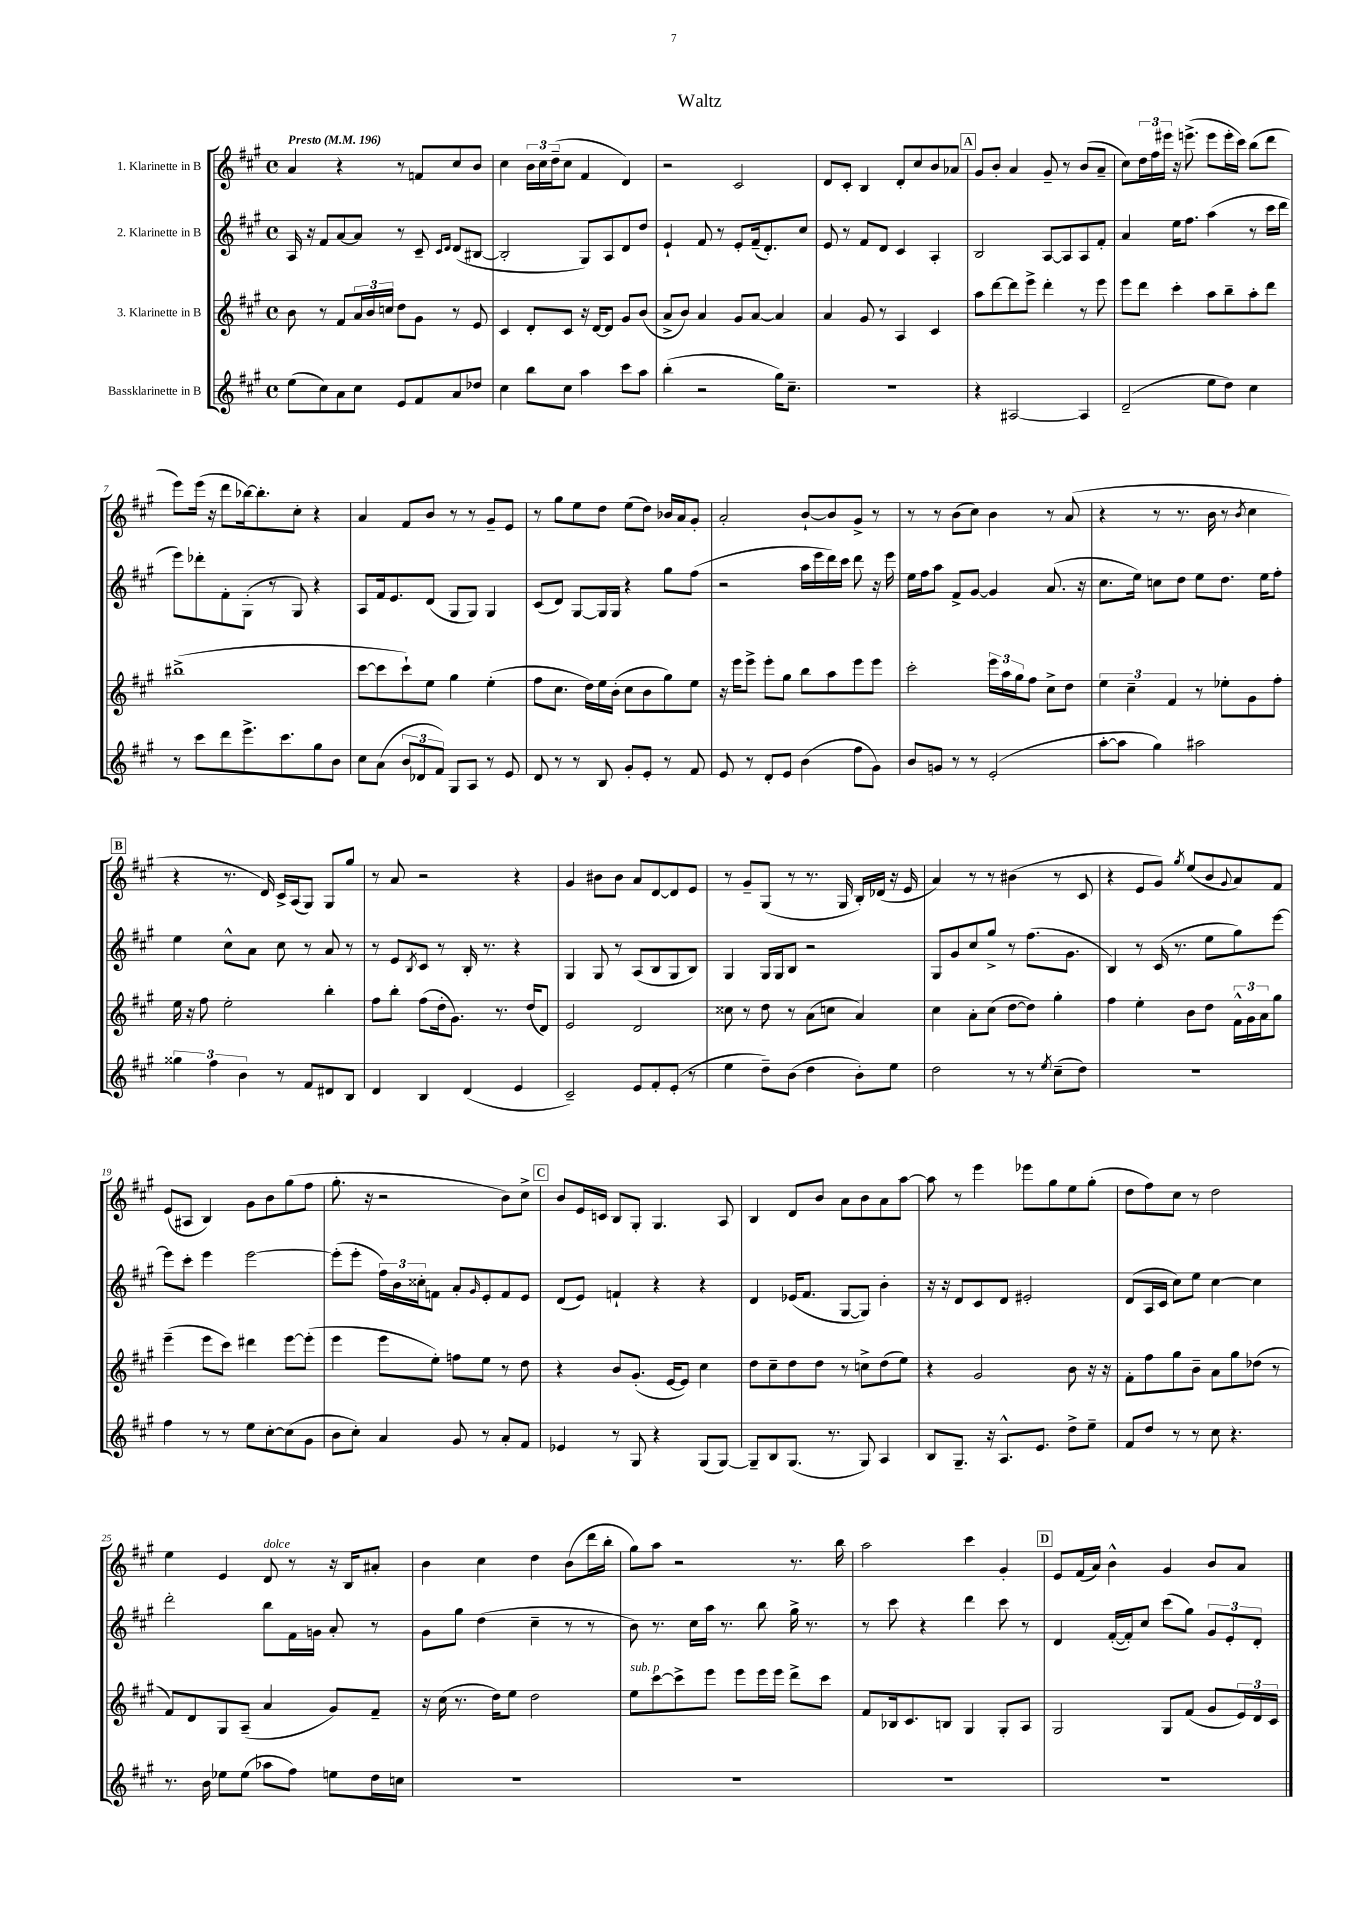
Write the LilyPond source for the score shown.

\header { title = "Waltz" }
<<
\new StaffGroup <<
\new Staff = "s0" \with { instrumentName = "1. Klarinette in B" } {
    \clef treble \key a \major \defaultTimeSignature \time 4/4 \tempo "Presto" 4 = 196
    a'4 r4 r8 f'8 cis''8 b'8 |
    cis''4 \tuplet 3/2 { b'16 cis''16 d''16--( } cis''8 fis'4 d'4) |
    r2 cis'2 |
    d'8 cis'8-. b4 d'8-. cis''8 b'8 aes'8 |
    \mark \markup { \box "A" } gis'8 b'8-. a'4 gis'8-- r8 b'8( a'8-- |
    cis''8) \tuplet 3/2 { d''16 fis''16 eis'''16 } r16 e'''8.->( e'''8 e'''16-. cis'''16) b''8( d'''8 |
    e'''8) e'''16( r16 d'''8 bes''16~) bes''8.-. cis''8-. r4 |
    a'4 fis'8 b'8 r8 r8 gis'8-- e'8 |
    r8 gis''8 e''8 d''8 e''8( d''8) bes'16 a'16 gis'8-. |
    a'2-. b'8~-! b'8 gis'8-> r8 |
    r8 r8 b'8( cis''8) b'4 r8 a'8( |
    r4 r8 r8. b'16 r8 \acciaccatura { b'8 } cis''4 |
    \mark \markup { \box "B" } r4 r8. d'16) cis'16-> a16( gis8) gis8 gis''8 |
    r8 a'8 r2 r4 |
    gis'4 bis'8 bis'8 a'8 d'8~ d'8 e'8 |
    r8 gis'8-- gis8( r8 r8. gis16 b16-.) des'16( r16 e'16 |
    a'4) r8 r8 bis'4( r8 cis'8 |
    r4 e'8 gis'8) \acciaccatura { gis''8 } e''8( b'8 \appoggiatura { gis'8 } a'8) fis'8 |
    e'8( ais8 b4) gis'8 b'8 gis''8( fis''8 |
    gis''8.-. r16 r2 b'8) cis''8-> |
    \mark \markup { \box "C" } b'8 e'16 c'16 b8 gis8-. gis4. a8 |
    b4 d'8 b'8 a'8 b'8 a'8 a''8~ |
    a''8 r8 e'''4 ees'''8 gis''8 e''8 gis''8-.( |
    d''8 fis''8) cis''8 r8 d''2 |
    e''4 e'4 d'8^\markup { \italic "dolce" } r8 r16 b16 ais'8-. |
    b'4 cis''4 d''4 b'8( d'''16 b''16-. |
    gis''8) a''8 r2 r8. b''16 |
    a''2 cis'''4 gis'4-. |
    \mark \markup { \box "D" } e'8 fis'16( a'16) b'4-^ gis'4 b'8 a'8 \bar "|." |
}
\new Staff = "s1" \with { instrumentName = "2. Klarinette in B" } {
    \clef treble \key a \major \defaultTimeSignature \time 4/4
    a16 r16 fis'8 a'8~ a'8 r8 cis'8-- \grace { cis'16 d'16 } d'8( bis8~ |
    bis2-. gis8) a8 d'8 d''8 |
    e'4-! fis'8 r8 e'8-. fis'16--( d'8.-.) cis''8 |
    e'8 r8 fis'8 d'8 cis'4 a4-. |
    \mark \markup { \box "A" } b2 a8~ a8 a8 fis'8-. |
    a'4 e''16 fis''8. a''4( r8 cis'''16 d'''16 |
    e'''8) des'''8-. fis'8-. gis8-.( r8 gis8) r4 |
    a8 fis'16 e'8. d'8( gis8 gis8) gis4 |
    cis'8( d'8) gis8~ gis16 gis16 r4 gis''8 fis''8( |
    r2 a''16 e'''16 d'''16) cis'''16 d'''8 r16 e'''16 |
    e''16 fis''16 a''8 fis'8-> gis'8~ gis'4 a'8.( r16 |
    cis''8. e''16) c''8 d''8 e''8 d''8. e''16 fis''8-. |
    \mark \markup { \box "B" } e''4 cis''8-^ a'8 cis''8 r8 a'8 r8 |
    r8 e'8 \acciaccatura { b8 } cis'8 r8 b16-. r8. r4 |
    gis4 gis8 r8 a8( b8 gis8 b8) |
    gis4 gis16 gis16 b8 r2 |
    gis8 gis'8 cis''8 gis''8-> r8 fis''8.( gis'8. |
    b4) r8 cis'16( r8. e''8 gis''8) e'''8~ |
    e'''8 cis'''8-. e'''4 e'''2~ |
    e'''8-.( e'''8-. \tuplet 3/2 { fis''16) b'16 cisis''16-. } f'8 a'8-. \grace { gis'16 } e'8-. f'8 e'8 |
    \mark \markup { \box "C" } d'8( e'8) f'4-! r4 r4 |
    d'4 ees'16( fis'8. gis8~ gis8) b'4-. |
    r16 r16 d'8 cis'8 d'8 eis'2-. |
    d'8( a16 cis'16 cis''8) e''8 cis''4~ cis''4 |
    d'''2-. b''8 fis'16 g'16 a'8-. r8 |
    gis'8 gis''8 d''4( cis''4-- r8 r8 |
    b'8) r8. cis''16 a''16 r8. b''8 gis''16-> r8. |
    r8 cis'''8 r4 d'''4 cis'''8 r8 |
    \mark \markup { \box "D" } d'4 fis'16~-.( fis'16-.) cis''8 cis'''8( gis''8) \tuplet 3/2 { gis'8 e'8-. d'8-. } \bar "|." |
}
\new Staff = "s2" \with { instrumentName = "3. Klarinette in B" } {
    \clef treble \key a \major \defaultTimeSignature \time 4/4
    b'8 r8 fis'8 \tuplet 3/2 { a'16 b'16 c''16 } d''8 gis'8 r8 e'8 |
    cis'4 d'8-. cis'8 r16 d'16~ d'8 gis'8 b'8( |
    a'8-> b'8) a'4 gis'8 a'8~ a'4 |
    a'4 gis'8 r8 a4 cis'4 |
    \mark \markup { \box "A" } a''8 d'''8~ d'''8 e'''8-> d'''4-. r8 e'''8 |
    e'''8 d'''8 cis'''4-. a''8 b''8-- a''8-. d'''8 |
    bis''1->( |
    cis'''8~ cis'''8 cis'''8-!) e''8 gis''4 e''4-.( |
    fis''8 cis''8. d''16) e''16 b'16-.( cis''8 b'8 gis''8) e''8 |
    r16 e'''16 e'''8-> e'''8-. gis''8 b''8 a''8 e'''8 e'''8 |
    cis'''2-. \tuplet 3/2 { e'''16 a''16 gis''16 } fis''8 cis''8-> d''8 |
    \tuplet 3/2 { e''4 cis''4-- fis'4 } r8 ees''8-. gis'8 fis''8-. |
    \mark \markup { \box "B" } e''16 r16 fis''8 e''2-. b''4-. |
    fis''8 b''8-. fis''8( d''16-. gis'8.) r8. d''16( d'8) |
    e'2 d'2 |
    cisis''8 r8 d''8 r8 a'8( c''8 a'4) |
    cis''4 a'8-. cis''8( d''8~ d''8) gis''4-. |
    fis''4 e''4-. b'8 d''8 \tuplet 3/2 { fis'16-^ gis'16 a'16 } gis''8 |
    e'''4--( e'''8 cis'''8) dis'''4 e'''8~ e'''8-.( |
    e'''4 e'''8 e''8-.) f''8 e''8 r8 d''8 |
    \mark \markup { \box "C" } r4 b'8 gis'8.-.( e'16~ e'8) cis''4 |
    d''8 cis''8-- d''8 d''8 r8 c''8-> d''8( e''8) |
    r4 gis'2 b'8 r16 r16 |
    fis'8-. fis''8 gis''8 b'8-- a'8 gis''8 des''8( r8 |
    fis'8) d'8 gis8 a8--( a'4 gis'8) fis'8-- |
    r16 cis''16( r8. d''16) e''8 d''2 |
    e''8^\markup { \italic "sub. p" } cis'''8~ cis'''8-> e'''8 e'''8 e'''16 e'''16 d'''8-> cis'''8 |
    fis'8 bes16 cis'8. b8 gis4 gis8-. a8 |
    \mark \markup { \box "D" } gis2 gis8 fis'8( gis'8 \tuplet 3/2 { e'16) d'16 cis'16 } \bar "|." |
}
\new Staff = "s3" \with { instrumentName = "Bassklarinette in B" } {
    \clef treble \key a \major \defaultTimeSignature \time 4/4
    e''8( cis''8) a'8 cis''8 e'8 fis'8 a'8 des''8 |
    cis''4 b''8 cis''8 a''4 cis'''8 a''8 |
    b''4-.( r2 gis''16) cis''8.-- |
    R1 |
    \mark \markup { \box "A" } r4 ais2~ ais4 |
    d'2--( e''8 d''8) cis''4 |
    r8 cis'''8 d'''8 e'''8.-> cis'''8. gis''8 b'8 |
    cis''8 a'8( \tuplet 3/2 { b'8 des'8 fis'8) } gis8 a8 r8 e'8 |
    d'8 r8 r8 b8 gis'8-. e'8-. r8 fis'8 |
    e'8 r8 d'8-. e'8 b'4( fis''8 gis'8) |
    b'8 g'8 r8 r8 e'2-.( |
    a''8~-. a''8 gis''4) ais''2 |
    \mark \markup { \box "B" } \tuplet 3/2 { gisis''4 fis''4 b'4 } r8 fis'8 dis'8 b8 |
    d'4 b4 d'4( e'4 |
    cis'2--) e'8 fis'8-. e'8-.( r8 |
    e''4 d''8--) b'8( d''4 b'8-.) e''8 |
    d''2 r8 r8 \acciaccatura { e''8 } cis''8--( d''8) |
    R1 |
    fis''4 r8 r8 e''8 cis''8~-. cis''8( gis'8 |
    b'8 cis''8-.) a'4 gis'8 r8 a'8-. fis'8 |
    \mark \markup { \box "C" } ees'4 r8 gis8 r4 gis8( gis8~) |
    gis8-- b8 gis8.( r8. gis8) a4 |
    b8 gis8.-- r16 a8.-^ e'8. d''8-> e''8-- |
    fis'8 d''8 r8 r8 cis''8 r4. |
    r8. b'16 ees''8 ees''8( aes''8 fis''8) e''8 d''16 c''16 |
    R1 |
    R1 |
    R1 |
    \mark \markup { \box "D" } R1 \bar "|." |
}
>>
>>
